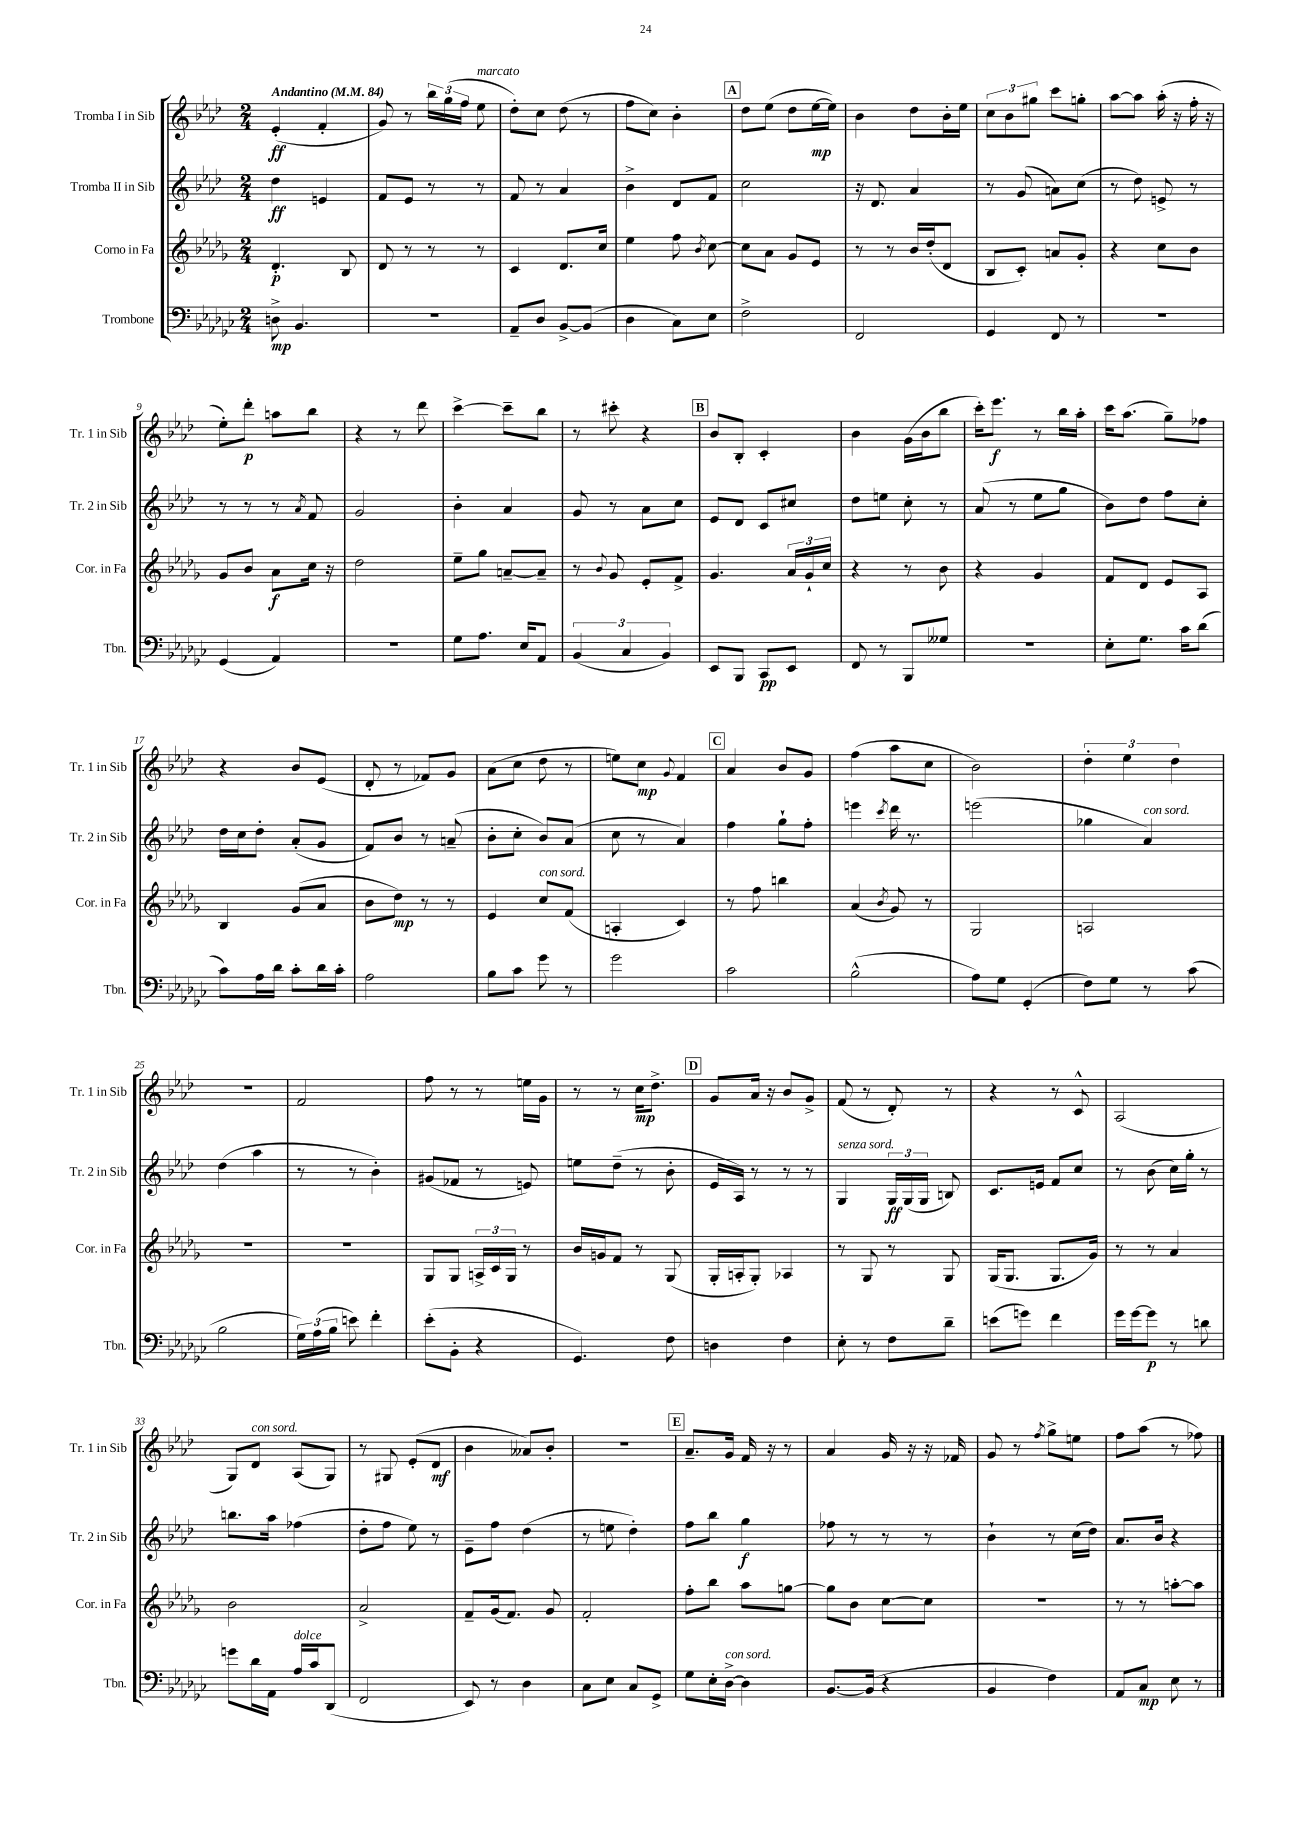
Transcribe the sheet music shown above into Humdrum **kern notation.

**kern	**dynam	**kern	**dynam	**kern	**dynam	**kern	**dynam
*part4	*part4	*part3	*part3	*part2	*part2	*part1	*part1
*staff4	*staff4	*staff3	*staff3	*staff2	*staff2	*staff1	*staff1
*I"Trombone	*	*I"Corno in Fa	*	*I"Tromba II in Sib	*	*I"Tromba I in Sib	*
*I'Tbn.	*	*I'Cor. in Fa	*	*I'Tr. 2 in Sib	*	*I'Tr. 1 in Sib	*
*clefF4	*	*clefG2	*	*clefG2	*	*clefG2	*
*k[b-e-a-d-g-c-]	*	*k[b-e-a-d-g-]	*	*k[b-e-a-d-]	*	*k[b-e-a-d-]	*
*M2/4	*	*M2/4	*	*M2/4	*	*M2/4	*
*MM84	*	*MM84	*	*MM84	*	*MM84	*
=1	=1	=1	=1	=1	=1	=1	=1
!	!	!	!	!	!	!LO:TX:a:B:t=Andantino	!
8Dn^\	mp	4.d-'/	p	4dd-\	ff	(4e-'/	ff
4.BB-/	.	.	.	.	.	.	.
.	.	.	.	4en/	.	4f'/	.
.	.	8B-/	.	.	.	.	.
=2	=2	=2	=2	=2	=2	=2	=2
2r	.	8d-/	.	8f/L	.	8g/)	.
.	.	8r	.	8e-/J	.	8r	.
.	.	8r	.	8r	.	24bb-\LL	.
.	.	.	.	.	.	(24gg\	.
.	.	.	.	.	.	24ff\JJ	.
!	!	!	!	!	!	!LO:TX:a:i:t=marcato	!
.	.	8r	.	8r	.	8ee-\	.
=3	=3	=3	=3	=3	=3	=3	=3
8AA-~/L	.	4c/	.	8f/	.	8dd-'\L)	.
8D-/J	.	.	.	8r	.	8cc\J	.
[8BB-^/L	.	8.d-/L	.	4a-/	.	(8dd-\	.
(8BB-/J]	.	.	.	.	.	8r	.
.	.	16cc/Jk	.	.	.	.	.
=4	=4	=4	=4	=4	=4	=4	=4
4D-\	.	4ee-\	.	4b-^\	.	8ff\L	.
.	.	.	.	.	.	8cc\J)	.
8C-\L)	.	8ff\	.	8d-/L	.	4b-'\	.
.	.	8qb-/	.	.	.	.	.
8E-\J	.	[8cc\	.	8f/J	.	.	.
!!LO:REH:place=s1:t=A
=5	=5	=5	=5	=5	=5	=5	=5
2F^\	.	8cc\L]	.	2cc\	.	8dd-\L	.
.	.	8a-\J	.	.	.	(8ee-\J	.
.	.	8g-/L	.	.	.	8dd-\L	.
.	.	8e-/J	.	.	.	[16ee-\L	mp
.	.	.	.	.	.	16ee-\JJ])	.
=6	=6	=6	=6	=6	=6	=6	=6
2FF/	.	8r	.	16r	.	4b-\	.
.	.	.	.	8.d-/	.	.	.
.	.	8r	.	.	.	.	.
.	.	16b-/LL	.	4a-/	.	8dd-\L	.
.	.	(16dd-'/J	.	.	.	.	.
.	.	8d-/J	.	.	.	16b-'\L	.
.	.	.	.	.	.	16ee-\JJ	.
=7	=7	=7	=7	=7	=7	=7	=7
4GG-/	.	8B-/L	.	8r	.	12cc\L	.
.	.	.	.	.	.	12b-\	.
.	.	8c'/J)	.	(8g/	.	.	.
.	.	.	.	.	.	12gg#X\J	.
8FF/	.	8an/L	.	8an\L)	.	8ccc\L	.
8r	.	8g-'/J	.	(8cc\J	.	8ggn'\J	.
=8	=8	=8	=8	=8	=8	=8	=8
2r	.	4r	.	8r	.	[8aa-\L	.
.	.	.	.	8dd-\)	.	8aa-\J]	.
.	.	8cc\L	.	8en^/	.	(16aa-'\	.
.	.	.	.	.	.	16r	.
.	.	8b-\J	.	8r	.	16ff'\	.
.	.	.	.	.	.	16r	.
!!LO:LB:g=z
=9	=9	=9	=9	=9	=9	=9	=9
(4GG-/	.	8g-/L	.	8r	.	8ee-'\L)	.
.	.	8b-/J	.	8r	.	8ddd-'\J	p
4AA-/)	.	8a-\L	f	8r	.	8aan\L	.
.	.	.	.	8qa-/	.	.	.
.	.	16cc\Jk	.	8f/	.	8bb-\J	.
.	.	16r	.	.	.	.	.
=10	=10	=10	=10	=10	=10	=10	=10
2r	.	2dd-\	.	2g/	.	4r	.
.	.	.	.	.	.	8r	.
.	.	.	.	.	.	8ddd-\	.
=11	=11	=11	=11	=11	=11	=11	=11
8G-\L	.	8ee-~\L	.	4b-'\	.	[4ccc^\	.
8.A-\J	.	8gg-\J	.	.	.	.	.
.	.	[8an~/L	.	4a-/	.	8ccc~\L]	.
16E-/KL	.	.	.	.	.	.	.
8AA-/J	.	8a~/J]	.	.	.	8bb-\J	.
=12	=12	=12	=12	=12	=12	=12	=12
(6BB-/	.	8r	.	8g/	.	8r	.
.	.	8qqb-/	.	.	.	.	.
.	.	8g-/	.	8r	.	8ccc#X'\	.
6C-/	.	.	.	.	.	.	.
.	.	8e-'/L	.	8a-\L	.	4r	.
6BB-/)	.	.	.	.	.	.	.
.	.	8f^/J	.	8cc\J	.	.	.
!!LO:REH:place=s1:t=B
=13	=13	=13	=13	=13	=13	=13	=13
8EE-/L	.	4.g-/	.	8e-/L	.	8b-/L	.
8BBB-/J	.	.	.	8d-/J	.	8B-'/J	.
8CC-/L	pp	.	.	8c/L	.	4c'/	.
8EE-/J	.	24a-/LL	.	8cc#X/J	.	.	.
.	.	24g-`/	.	.	.	.	.
.	.	24cc/JJ	.	.	.	.	.
=14	=14	=14	=14	=14	=14	=14	=14
8FF/	.	4r	.	8dd-\L	.	4b-\	.
8r	.	.	.	8een\J	.	.	.
8BBB-/L	.	8r	.	8cc'\	.	(16g\LL	.
.	.	.	.	.	.	16b-\J	.
8G--X/J	.	8b-\	.	8r	.	8bb-\J	.
=15	=15	=15	=15	=15	=15	=15	=15
2r	.	4r	.	(8a-/	.	16ccc'\KL)	.
.	.	.	.	.	.	8.eee-\J	f
.	.	.	.	8r	.	.	.
.	.	4g-/	.	8ee-\L	.	8r	.
.	.	.	.	8gg\J	.	16bb-\LL	.
.	.	.	.	.	.	16aa-'\JJ	.
=16	=16	=16	=16	=16	=16	=16	=16
8E-'\L	.	8f/L	.	8b-\L)	.	16ccc\KL	.
.	.	.	.	.	.	(8.aa-\J	.
8.G-\J	.	8d-/J	.	8dd-\J	.	.	.
.	.	8e-/L	.	8ff\L	.	8gg~\L)	.
16c-\KL	.	.	.	.	.	.	.
(8d-\J	.	8A-/J	.	8cc'\J	.	8ff-X\J	.
!!LO:LB:g=z
=17	=17	=17	=17	=17	=17	=17	=17
8c-\L)	.	4B-/	.	16dd-\LL	.	4r	.
.	.	.	.	16cc\J	.	.	.
16A-\L	.	.	.	8dd-'\J	.	.	.
16d-\JJ	.	.	.	.	.	.	.
8c-'\L	.	(8g-/L	.	(8a-'/L	.	8b-/L	.
16d-\L	.	8a-/J	.	8g/J	.	(8e-/J	.
16c-'\JJ	.	.	.	.	.	.	.
=18	=18	=18	=18	=18	=18	=18	=18
2A-\	.	8b-\L	.	8f/L)	.	8d-'/	.
.	.	8dd-\J)	mp	8b-/J	.	8r	.
.	.	8r	.	8r	.	8f-X/L)	.
.	.	8r	.	(8an~/	.	8g/J	.
=19	=19	=19	=19	=19	=19	=19	=19
8B-\L	.	4e-/	.	8b-'\L	.	(8a-\L	.
8c-\J	.	.	.	8cc'\J	.	8cc\J	.
!	!	!LO:TX:a:i:t=con sord.	!	!	!	!	!
8g-\	.	8cc/L	.	8b-/L)	.	8dd-\	.
8r	.	(8f/J	.	(8a-/J	.	8r	.
=20	=20	=20	=20	=20	=20	=20	=20
2g-\	.	4An'/	.	8cc\	.	8een\L)	.
.	.	.	.	8r	.	8cc\J	mp
.	.	.	.	.	.	8qqg/	.
.	.	4c/)	.	4a-/)	.	4f/	.
!!LO:REH:place=s1:t=C
=21	=21	=21	=21	=21	=21	=21	=21
2c-\	.	8r	.	4ff\	.	4a-/	.
.	.	8ff\	.	.	.	.	.
.	.	4bbn\	.	8gg`\L	.	8b-/L	.
.	.	.	.	8ff'\J	.	8g/J	.
=22	=22	=22	=22	=22	=22	=22	=22
(2B-^^\	.	(4a-/	.	4eeen\	.	(4ff\	.
.	.	8qb-/	.	8qccc/	.	.	.
.	.	8g-/)	.	16ddd-\	.	8aa-\L	.
.	.	.	.	8.r	.	.	.
.	.	8r	.	.	.	8cc\J	.
=23	=23	=23	=23	=23	=23	=23	=23
8A-\L)	.	2G-/	.	(2eeen\	.	2b-\)	.
8G-\J	.	.	.	.	.	.	.
(4GG-'/	.	.	.	.	.	.	.
=24	=24	=24	=24	=24	=24	=24	=24
8F\L)	.	2An/	.	4gg-X\	.	6dd-'\	.
8G-\J	.	.	.	.	.	.	.
.	.	.	.	.	.	6ee-\	.
!	!	!	!	!LO:TX:a:i:t=con sord.	!	!	!
8r	.	.	.	4a-/)	.	.	.
.	.	.	.	.	.	6dd-\	.
(8c-\	.	.	.	.	.	.	.
!!LO:LB:g=z
=25	=25	=25	=25	=25	=25	=25	=25
2B-\	.	2r	.	(4dd-\	.	2r	.
.	.	.	.	4aa-\	.	.	.
=26	=26	=26	=26	=26	=26	=26	=26
24G-\LL)	.	2r	.	8r	.	2f/	.
(24A-\	.	.	.	.	.	.	.
24B-\JJ	.	.	.	.	.	.	.
8en\)	.	.	.	8r	.	.	.
4f'\	.	.	.	4b-'\)	.	.	.
=27	=27	=27	=27	=27	=27	=27	=27
(8e-'\L	.	8G-/L	.	(8g#X/L	.	8ff\	.
8BB-'\J	.	8G-/J	.	8f-X/J	.	8r	.
4r	.	24An^/LL	.	8r	.	8r	.
.	.	24c/	.	.	.	.	.
.	.	24G-/JJ	.	.	.	.	.
.	.	8r	.	8en/)	.	16een\LL	.
.	.	.	.	.	.	16g\JJ	.
=28	=28	=28	=28	=28	=28	=28	=28
4.GG-/)	.	16b-/LL	.	8een\L	.	8r	.
.	.	16gn/J	.	.	.	.	.
.	.	8f/J	.	(8dd-~\J	.	8r	.
.	.	8r	.	8r	.	16cc\KL	mp
.	.	.	.	.	.	8.dd-^\J	.
8F\	.	(8G-/	.	8b-'\	.	.	.
!!LO:REH:place=s1:t=D
=29	=29	=29	=29	=29	=29	=29	=29
4Dn\	.	16G-'/LL	.	16e-/LL	.	8g/L	.
.	.	16An'/J	.	16A-/JJ)	.	.	.
.	.	8G-'/J)	.	8r	.	16a-/Jk	.
.	.	.	.	.	.	16r	.
4F\	.	4A-X/	.	8r	.	8b-/L	.
.	.	.	.	8r	.	8g^/J	.
=30	=30	=30	=30	=30	=30	=30	=30
!	!	!	!	!LO:TX:a:i:t=senza sord.	!	!	!
8E-'\	.	8r	.	4G/	.	(8f/	.
8r	.	8G-/	.	.	.	8r	.
8F\L	.	8r	.	24G/LL	ff	8d-'/)	.
.	.	.	.	(24G/	.	.	.
.	.	.	.	24G/JJ	.	.	.
8d-~\J	.	8G-/	.	8Bn/)	.	8r	.
=31	=31	=31	=31	=31	=31	=31	=31
(8en\L	.	(16G-/KL	.	8.c/L	.	4r	.
.	.	8.G-/J	.	.	.	.	.
8gn\J)	.	.	.	.	.	.	.
.	.	.	.	16en/Jk	.	.	.
4f\	.	8.G-/L	.	8f/L	.	8r	.
.	.	.	.	8cc/J	.	8c^^/	.
.	.	16g-/Jk)	.	.	.	.	.
=32	=32	=32	=32	=32	=32	=32	=32
16g-\LL	.	8r	.	8r	.	(2A-/	.
[16g-\J	.	.	.	.	.	.	.
8g-\J]	p	8r	.	(8b-\	.	.	.
8r	.	4a-/	.	16cc\LL)	.	.	.
.	.	.	.	16gg'\JJ	.	.	.
8dn\	.	.	.	8r	.	.	.
!!LO:LB:g=z
=33	=33	=33	=33	=33	=33	=33	=33
8gn\L	.	2b-\	.	8.bbn\L	.	8G/L)	.
!	!	!	!	!	!	!LO:TX:a:i:t=con sord.	!
16d-\L	.	.	.	.	.	8d-/J	.
16AA-\JJ	.	.	.	16aa-\Jk	.	.	.
!LO:TX:a:i:t=dolce	!	!	!	!	!	!	!
16A-/LL	.	.	.	(4ff-X\	.	(8A-/L	.
16c-/J	.	.	.	.	.	.	.
(8DD-/J	.	.	.	.	.	8G/J)	.
=34	=34	=34	=34	=34	=34	=34	=34
2FF/	.	2a-^/	.	8dd-'\L	.	8r	.
.	.	.	.	8ff\J	.	8G#X/	.
.	.	.	.	8ee-\)	.	(8e-'/L	.
.	.	.	.	8r	.	8d-/J	mf
=35	=35	=35	=35	=35	=35	=35	=35
8EE-/)	.	8f~/L	.	8e-~\L	.	4b-\	.
8r	.	(16g-/k	.	8ff\J	.	.	.
.	.	8.f/J)	.	.	.	.	.
4D-\	.	.	.	(4dd-\	.	8a--X/L)	.
.	.	8g-/	.	.	.	8b-'/J	.
=36	=36	=36	=36	=36	=36	=36	=36
8C-\L	.	2f'/	.	8r	.	2r	.
8E-\J	.	.	.	8een\	.	.	.
8C-/L	.	.	.	4dd-'\)	.	.	.
8GG-^/J	.	.	.	.	.	.	.
!!LO:REH:place=s1:t=E
=37	=37	=37	=37	=37	=37	=37	=37
8G-\L	.	8ff'\L	.	8ff\L	.	8.a-~/L	.
16E-'\L	.	8bb-\J	.	8bb-\J	.	.	.
!LO:TX:a:i:t=con sord.	!	!	!	!	!	!	!
[16D-^\JJ	.	.	.	.	.	16g/Jk	.
4D-\]	.	8aa-\L	.	4gg\	f	16f/	.
.	.	.	.	.	.	16r	.
.	.	[8ggn\J	.	.	.	8r	.
=38	=38	=38	=38	=38	=38	=38	=38
[8.BB-/L	.	8gg\L]	.	8ff-X\	.	4a-/	.
.	.	8b-\J	.	8r	.	.	.
(16BB-/Jk]	.	.	.	.	.	.	.
4r	.	[8cc\L	.	8r	.	16g/	.
.	.	.	.	.	.	16r	.
.	.	8cc\J]	.	8r	.	16r	.
.	.	.	.	.	.	16f-X/	.
=39	=39	=39	=39	=39	=39	=39	=39
4BB-/	.	2r	.	4b-`\	.	8g/	.
.	.	.	.	.	.	8r	.
.	.	.	.	.	.	8qff/	.
4F\)	.	.	.	8r	.	8gg^\L	.
.	.	.	.	(16cc\LL	.	8een\J	.
.	.	.	.	16dd-\JJ)	.	.	.
=40	=40	=40	=40	=40	=40	=40	=40
8AA-/L	.	8r	.	8.a-/L	.	8ff\L	.
8C-/J	mp	8r	.	.	.	(8aa-\J	.
.	.	.	.	16b-/Jk	.	.	.
8E-\	.	[8aan'\L	.	4r	.	8r	.
8r	.	8aa\J]	.	.	.	8ff-X\)	.
==	==	==	==	==	==	==	==
*-	*-	*-	*-	*-	*-	*-	*-
